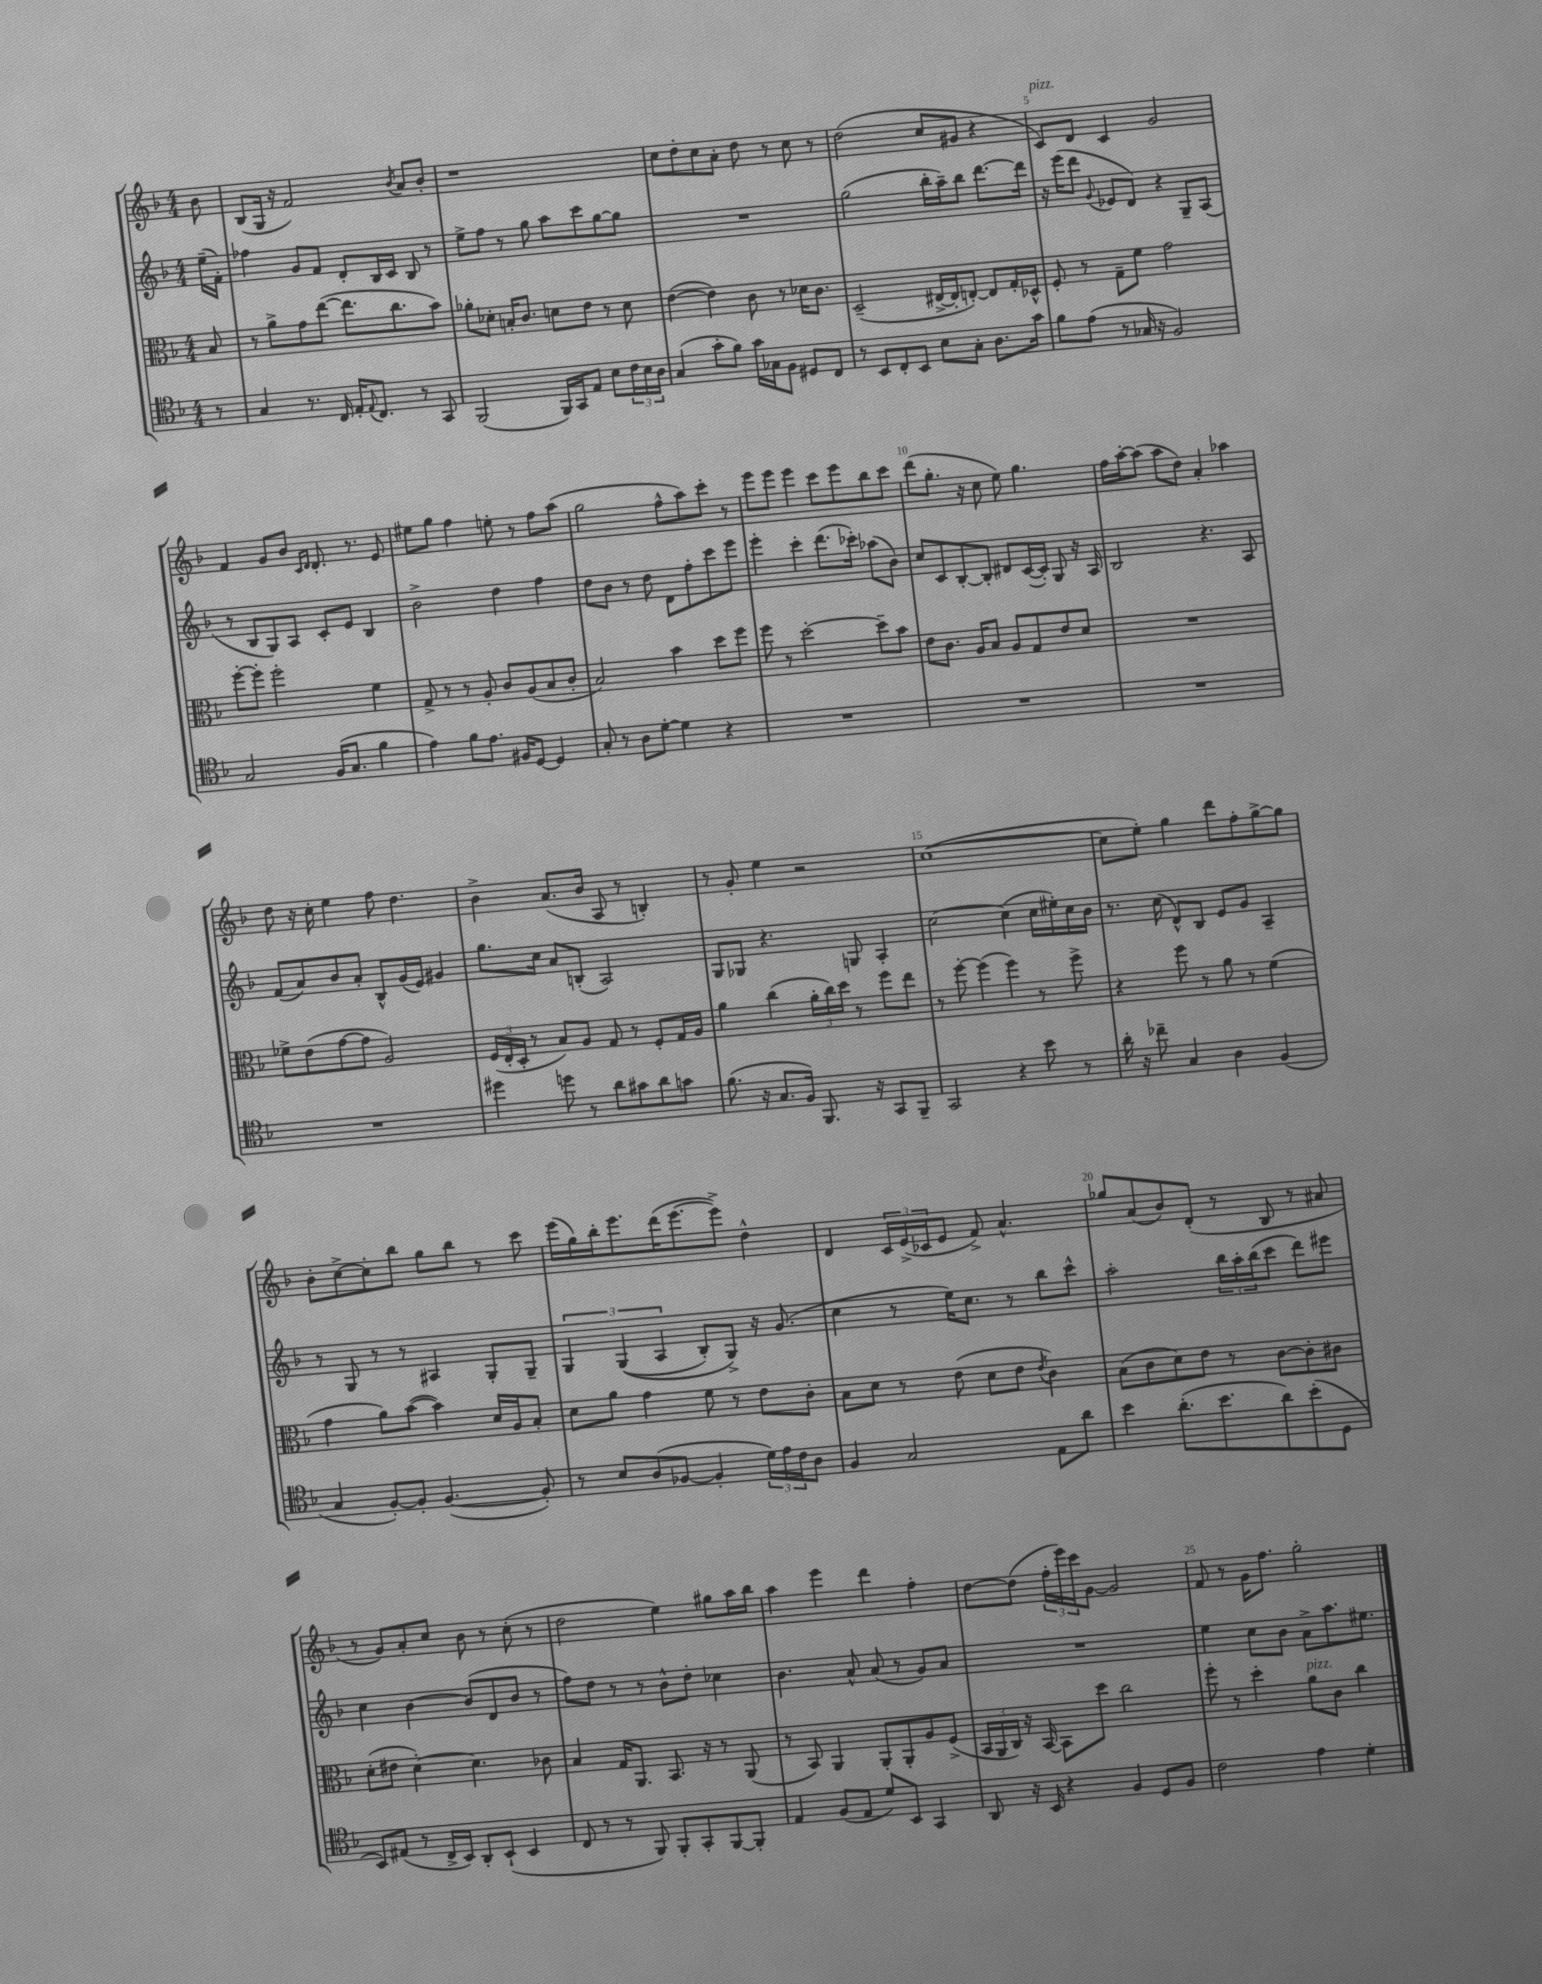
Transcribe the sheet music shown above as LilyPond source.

<<
\new StaffGroup <<
\new Staff = "s0" {
    \clef treble \key f \major \numericTimeSignature \time 4/4 \partial 8
    bes'8 |
    bes8( g16 r16 f'2) \acciaccatura { bes'8 } a'8 bes'8-. |
    r1 |
    c''8 d''8-. c''8 a'8-. d''8 r8 c''8 r8 |
    d''2( c''8 gis'8 r4 |
    c'8^\markup { \italic "pizz." }) d'8 c'4 g'2 |
    f'4 g'8 bes'8 \grace { c'16 d'16 } d'8.-. r8. e'8 |
    eis''8 g''8 f''4 e''8-. r8 f''8 a''8( |
    g''2 f''8-^ a''8) c'''8-. r8 |
    e'''8 e'''8 e'''4 c'''8 e'''8 bes''8 c'''8 |
    d'''8( g''8.-. r16 c''8 e''8) g''4. |
    f''16 a''16~-. a''8( a''8 d''8) a'4-. aes''4 |
    d''8 r16 c''16-. e''4 f''8 d''4. |
    bes'4-> a'8.( bes'16 a8 r8 b4-.) |
    r8 g'8-. e''4 r2 |
    c''1~( |
    c''8 e''8-.) g''4 d'''8 f''8-. g''8~-> g''8 |
    bes'8-. c''8~-> c''8-. bes''8 g''8 bes''8 r8 c'''8 |
    e'''16( g''16) bes''16-. e'''8. d'''16( e'''8.~ e'''8->) d''4-^ |
    d'4 \tuplet 3/2 { c'16 e'16->( ces'16 } e'8 f'8->) a'4.-^ |
    ges''8 a'8( bes'8) d'8-.( r8 bes8 r8 ais'8 |
    r8 g'8) a'8-. c''8 bes'8 r8 c''8-.( r8 |
    d''2 e''4) gis''8 a''16 bes''16 |
    a''4 e'''4 d'''4 f''4-. |
    d''8~ d''8( \tuplet 3/2 { f''16-. e'''16) c'''16 } g'8~ g'2 |
    f'8 r8 g'16 f''8. g''2-. \bar "|." |
}
\new Staff = "s1" {
    \clef treble \key f \major \numericTimeSignature \time 4/4 \partial 8
    e''16--( f'16-.) |
    fes''4 g'8 f'8 d'8-. bes16 c'16 bes8 r8 |
    e''8-> f''8 r8 g''8 a''8 c'''8 g''8~ g''8 |
    R1 |
    g''2( bes''16-. a''16--) bes''8 d'''8.~ d'''16 |
    r16 e'''16( d'''8 \appoggiatura { g'8 } ees'8 d'8) r4 g8-- a8( |
    r8 bes8 g8) a8 c'8-. e'8 bes4 |
    bes'2-> d''4 f''4 |
    d''8 bes'8 r8 d''8 d'8 f''8-. c'''8 e'''8 |
    e'''4-. c'''4-. d'''8.( ces'''16-.) aes''8( bes'8) |
    c''8 c'8 bes8~-. bes8-. dis'8 c'16~( c'16-.) g8 r16 a16 |
    bes2 r4. a8 |
    f'8( a'8) bes'8 a'8-. bes8-^ g'16( e'16) gis'4 |
    g''8. c''16 a'8 b8-.( a2) |
    g8 ges8 r4. g8 a4-. |
    c''2~ c''4( c''16 eis''16-.) c''16 bes'16 |
    r8. c''16( d'8-^) bes8 e'8 g'8 a4-- |
    r8 g8 r8 r8 ais4 g8-. g8-- |
    \tuplet 3/2 { g4 g4(\( a4 } bes8-.) g8->\) r16 g'8.( |
    c''4 r8 e''16) c''8. r8 bes''8 c'''8-^ |
    a''2-. \tuplet 3/2 { bes''16 a''16-. bes''16( } c'''8 d'''8) eis'''8 |
    c''4 bes'4~ bes'8( d'8 bes'8 r8 |
    f''8) d''8 r8 r8 bes'8-^ d''8-. ces''4 |
    bes'4. a'8-^ a'8( r8 g'8) a'8 |
    R1 |
    e''4 c''8 bes'8 a'8-> a''8. eis''8. \bar "|." |
}
\new Staff = "s2" {
    \clef alto \key f \major \numericTimeSignature \time 4/4 \partial 8
    bes8 |
    r8 a'8-> g'8 e''8~( e''8. c''8. bes'8) |
    aes'8-. des'8-. b16-. c'8. d'8 e'8 r8 d'8 |
    e'4~( e'4) c'8 r8 des'16 c'8. |
    d2--( eis16~-> eis16-. e8~-.) e8 g16-. des16-^ |
    f8-. r8 g8-- f'8 g'2 |
    f''8~-. f''8-. f''2-. f'4 |
    g8-> r8 r8 a8-. c'8 a8( bes8 c'8-. |
    bes2) bes'4 d''8 f''8 |
    f''8 r8 d''2~-. d''8-- bes'8 |
    e'8 c'8. a16 bes8 a8 g8 e'8 d'8 |
    R1 |
    fes'8-> e'8( g'8~ g'8 a2) |
    \tuplet 3/2 { f16( e16-. d16-. } r8 bes8) a8 g8 r8 f8-. g16 a16 |
    a'4 c''4( \tuplet 3/2 { a'16-. c''16) d''16 } r8 f''8 e''8 |
    r8 f''8~-. f''4( f''4) r8 f''8-> |
    r4 f''8 r8 a'8 r8 f'4( |
    g'4 a'8) bes'8~( bes'4) d'16 a16 bes8-. |
    d'8 a'8 g'4 f'8 r8 e'8 c'8-. |
    bes8 d'8 r8 e'8( d'8 e'8 \acciaccatura { e'8 } c'4) |
    bes8( c'8 d'8) e'8 r8 c'8~ c'8-. cis'8 |
    d'8-.( eis'8 d'4~-.) d'4. ces'8 |
    bes4 g16 a,8. bes,8. r16 r8 a,8( |
    r8 bes,8) a,4 a,8-. a,8-. a8 f8->( |
    \tuplet 3/2 { bes,16 a,16 c16) } r16 bes,16~ bes,8 d''8 c''2 |
    f''8-. r8 d''4-. a'8^\markup { \italic "pizz." } c'8 c''4 \bar "|." |
}
\new Staff = "s3" {
    \clef tenor \key f \major \numericTimeSignature \time 4/4 \partial 8
    r8 |
    g4 r8. c16 e16-. \appoggiatura { e8 } c8. r8 g,8 |
    f,2( f,16) g,16 e8 bes8 \tuplet 3/2 { c'16 bes16 a16 } |
    g4( g'8-. f'8) g'16 ges16 f8 dis8 c8 |
    r8 bes,8 c8-. bes,8 bes8 g8-. a8. g'16 |
    f'8 e'8( r8 ges16 r16 f2) |
    g2 f16( g8. f'4 |
    e'4) f'8 e'8. fis16 d8~ d4 |
    g8-. r8 a8 d'8~-. d'4 r4 |
    R1 |
    R1 |
    R1 |
    R1 |
    dis''4 d''8 r8 a'8 gis'8 a'8 g'8 |
    f'8.( r16 g8. f16) f,8. r16 g,8 f,8-- |
    g,2 r4 bes'8 r8 |
    a'16-. r16 ces''8-- g4 a4 f4( |
    g4 f8~-.) f8-. f4.~( f8-.) |
    r8 bes8 a8( fes8~ fes4-. \tuplet 3/2 { d'16) e'16 c'16 } a8 |
    f4 g2 e8 a'8 |
    bes'4 a'8.-.( bes'8. a'8) bes'8-.( d8 |
    bes,8) eis8( r8 c16-> bes,16) a,8-. bes,8-!( bes,4 |
    c8 r8 r8 f,8) f,8-. g,8-. f,8~ f,8-. |
    e4 f8( e8 d'8) bes,8 g,4 |
    a,8 r16 bes,16 r4 f4 d8 f8 |
    c'2 e'4 d'4-. \bar "|." |
}
>>
>>
\layout { \context { \Score \override BarNumber.break-visibility = ##(#f #t #t) barNumberVisibility = #(every-nth-bar-number-visible 5) } }
